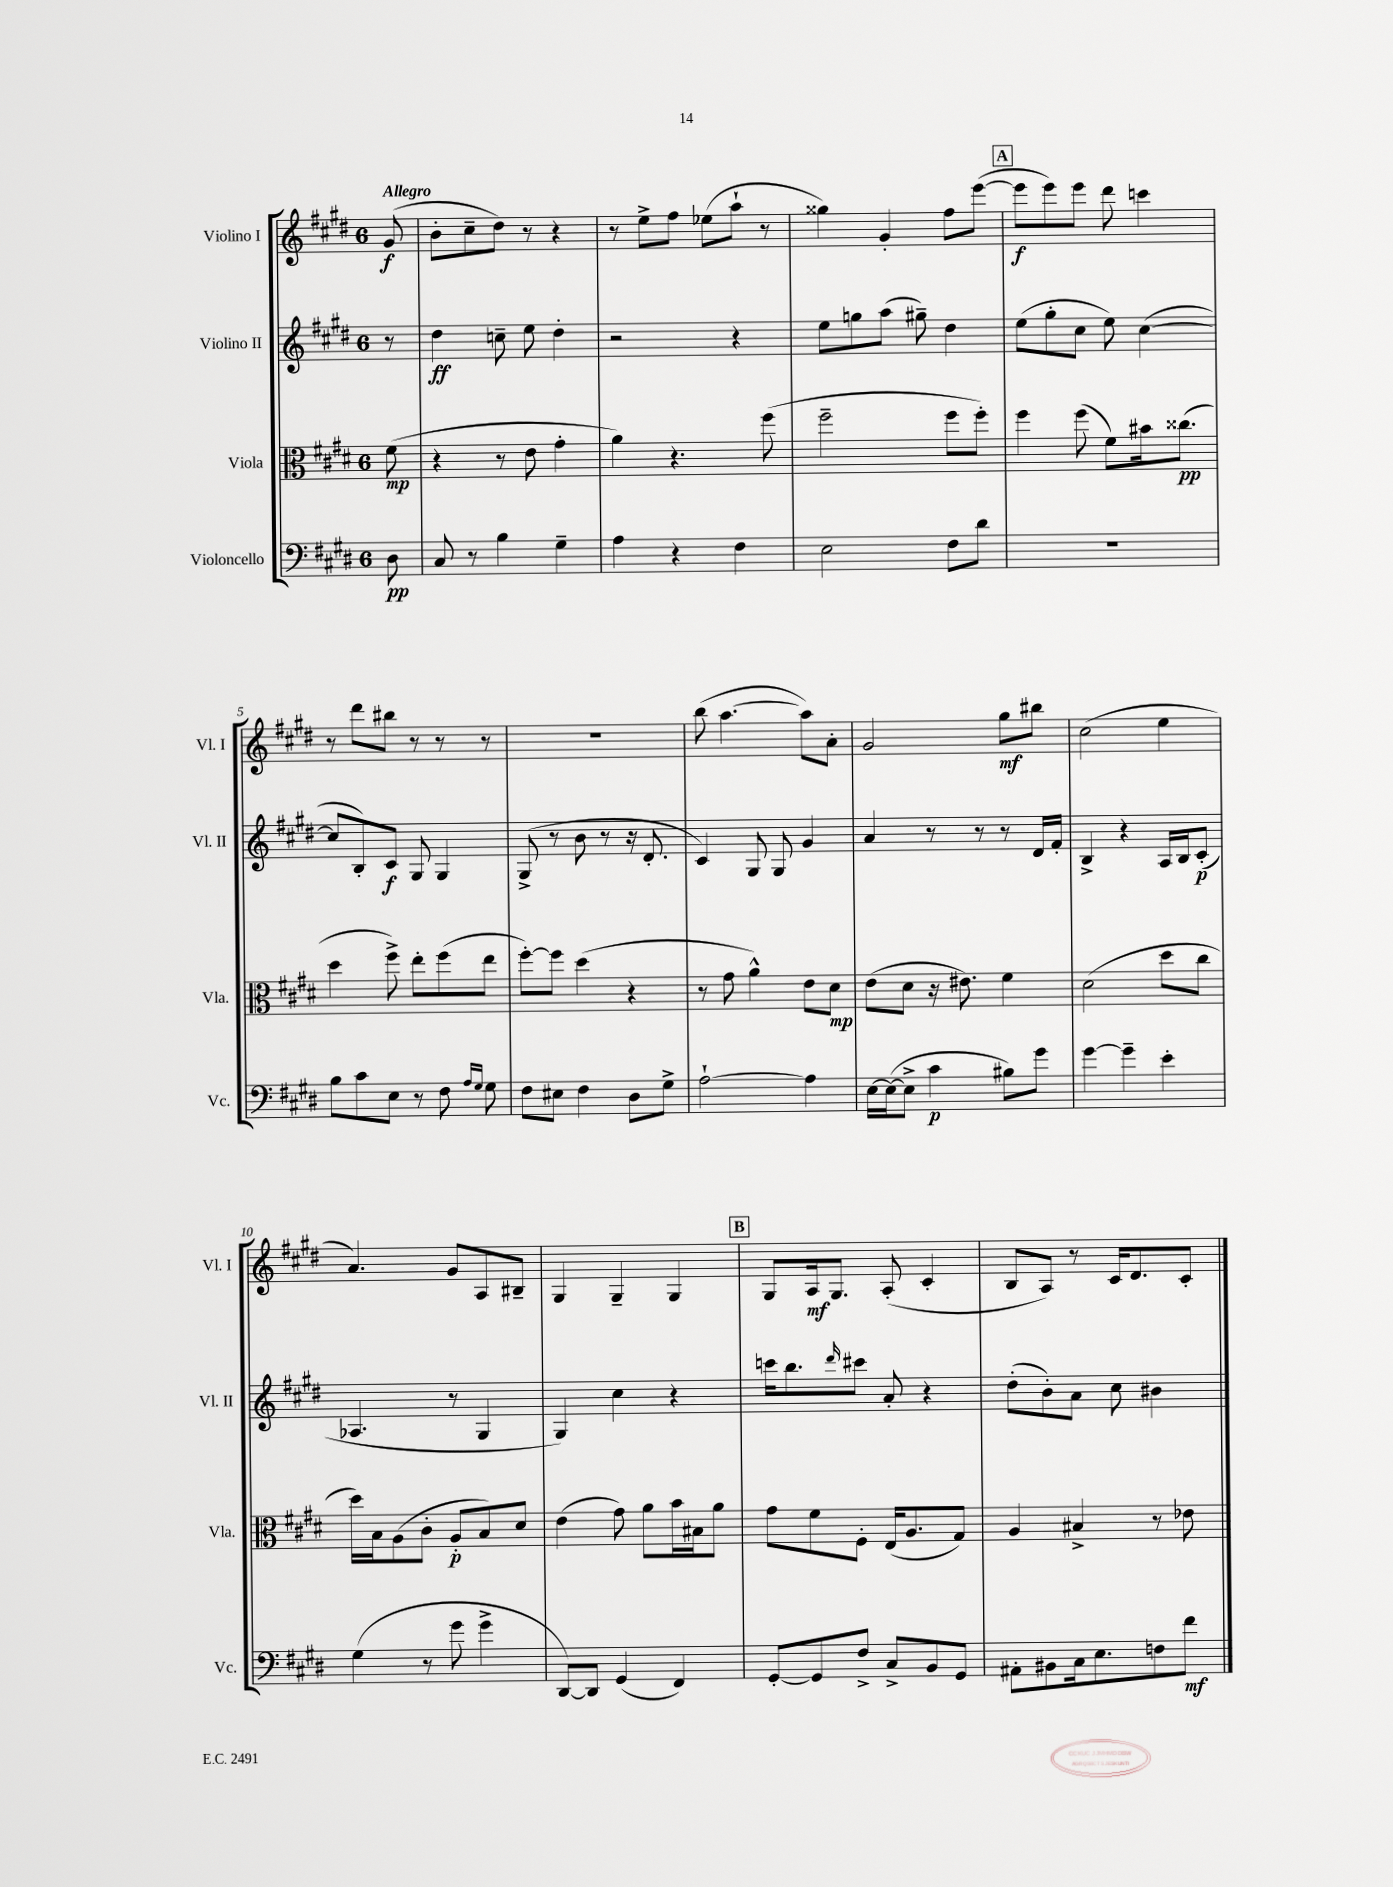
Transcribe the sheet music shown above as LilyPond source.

<<
\new StaffGroup <<
\new Staff = "s0" \with { instrumentName = "Violino I" shortInstrumentName = "Vl. I" } {
    \clef treble \key e \major \once \override Staff.TimeSignature.style = #'single-digit \time 6/8 \partial 8 \tempo "Allegro"
    gis'8\f( |
    b'8-. cis''8-- dis''8) r8 r4 |
    r8 e''8-> fis''8 ees''8( a''8-! r8 |
    gisis''4) gis'4-. fis''8 e'''8~( |
    \mark \markup { \box "A" } e'''8\f e'''8) e'''8 dis'''8 c'''4 |
    r8 dis'''8 bis''8 r8 r8 r8 |
    R2. |
    b''8( a''4.~ a''8) a'8-. |
    gis'2 gis''8\mf bis''8 |
    cis''2( e''4 |
    a'4.) gis'8 a8 bis8-- |
    gis4 gis4-- gis4 |
    \mark \markup { \box "B" } gis8 a16\mf gis8. a8-.( cis'4-. |
    b8 a8) r8 cis'16 dis'8. cis'8-. \bar "|." |
}
\new Staff = "s1" \with { instrumentName = "Violino II" shortInstrumentName = "Vl. II" } {
    \clef treble \key e \major \once \override Staff.TimeSignature.style = #'single-digit \time 6/8 \partial 8
    r8 |
    dis''4\ff c''8-- e''8 dis''4-. |
    r2 r4 |
    e''8 g''8 a''8( gis''8--) dis''4 |
    \mark \markup { \box "A" } e''8( gis''8-. cis''8 e''8) cis''4~( |
    cis''8 b8-.) cis'8\f gis8 gis4 |
    gis8->( r8 b'8 r8 r16 dis'8.-. |
    cis'4) gis8 gis8 gis'4 |
    a'4 r8 r8 r8 dis'16 fis'16-. |
    b4-> r4 a16 b16 cis'8-.\p( |
    aes4. r8 gis4 |
    gis4) cis''4 r4 |
    \mark \markup { \box "B" } c'''16 b''8. \grace { dis'''16 } cis'''8 a'8-. r4 |
    dis''8-.( b'8-.) a'8 cis''8 bis'4 \bar "|." |
}
\new Staff = "s2" \with { instrumentName = "Viola" shortInstrumentName = "Vla." } {
    \clef alto \key e \major \once \override Staff.TimeSignature.style = #'single-digit \time 6/8 \partial 8
    fis'8\mp( |
    r4 r8 e'8 gis'4-. |
    a'4) r4. fis''8( |
    fis''2-- fis''8 fis''8-.) |
    \mark \markup { \box "A" } fis''4 fis''8( fis'8) bis'16 cisis''8.\pp( |
    dis''4 fis''8->) e''8-. fis''8( e''8 |
    fis''8~-.) fis''8 dis''4( r4 |
    r8 gis'8 a'4-^) e'8 dis'8\mp |
    e'8( dis'8 r16 eis'8.) fis'4 |
    dis'2( dis''8 cis''8 |
    dis''16) b16 a8( cis'8-. a8-.\p b8) dis'8 |
    e'4( gis'8) a'8 b'16 bis16 a'8 |
    \mark \markup { \box "B" } gis'8 fis'8 fis8-. e16( a8. gis8) |
    a4 bis4-> r8 ees'8 \bar "|." |
}
\new Staff = "s3" \with { instrumentName = "Violoncello" shortInstrumentName = "Vc." } {
    \clef bass \key e \major \once \override Staff.TimeSignature.style = #'single-digit \time 6/8 \partial 8
    dis8\pp |
    cis8 r8 b4 gis4-- |
    a4 r4 fis4 |
    e2 fis8 dis'8 |
    \mark \markup { \box "A" } R2. |
    b8 cis'8 e8 r8 fis8 \grace { a16 gis16 } gis8 |
    fis8 eis8 fis4 dis8 gis8-> |
    a2~-! a4 |
    e16~ e16~( e8-> cis'4\p bis8) gis'8 |
    gis'4~ gis'4-- e'4-. |
    gis4( r8 gis'8 gis'4-> |
    dis,8~) dis,8 gis,4( fis,4) |
    \mark \markup { \box "B" } gis,8~-. gis,8 fis8-> cis8-> b,8 gis,8 |
    ais,8-. bis,8 cis16 e8. f8 fis'8\mf \bar "|." |
}
>>
>>
